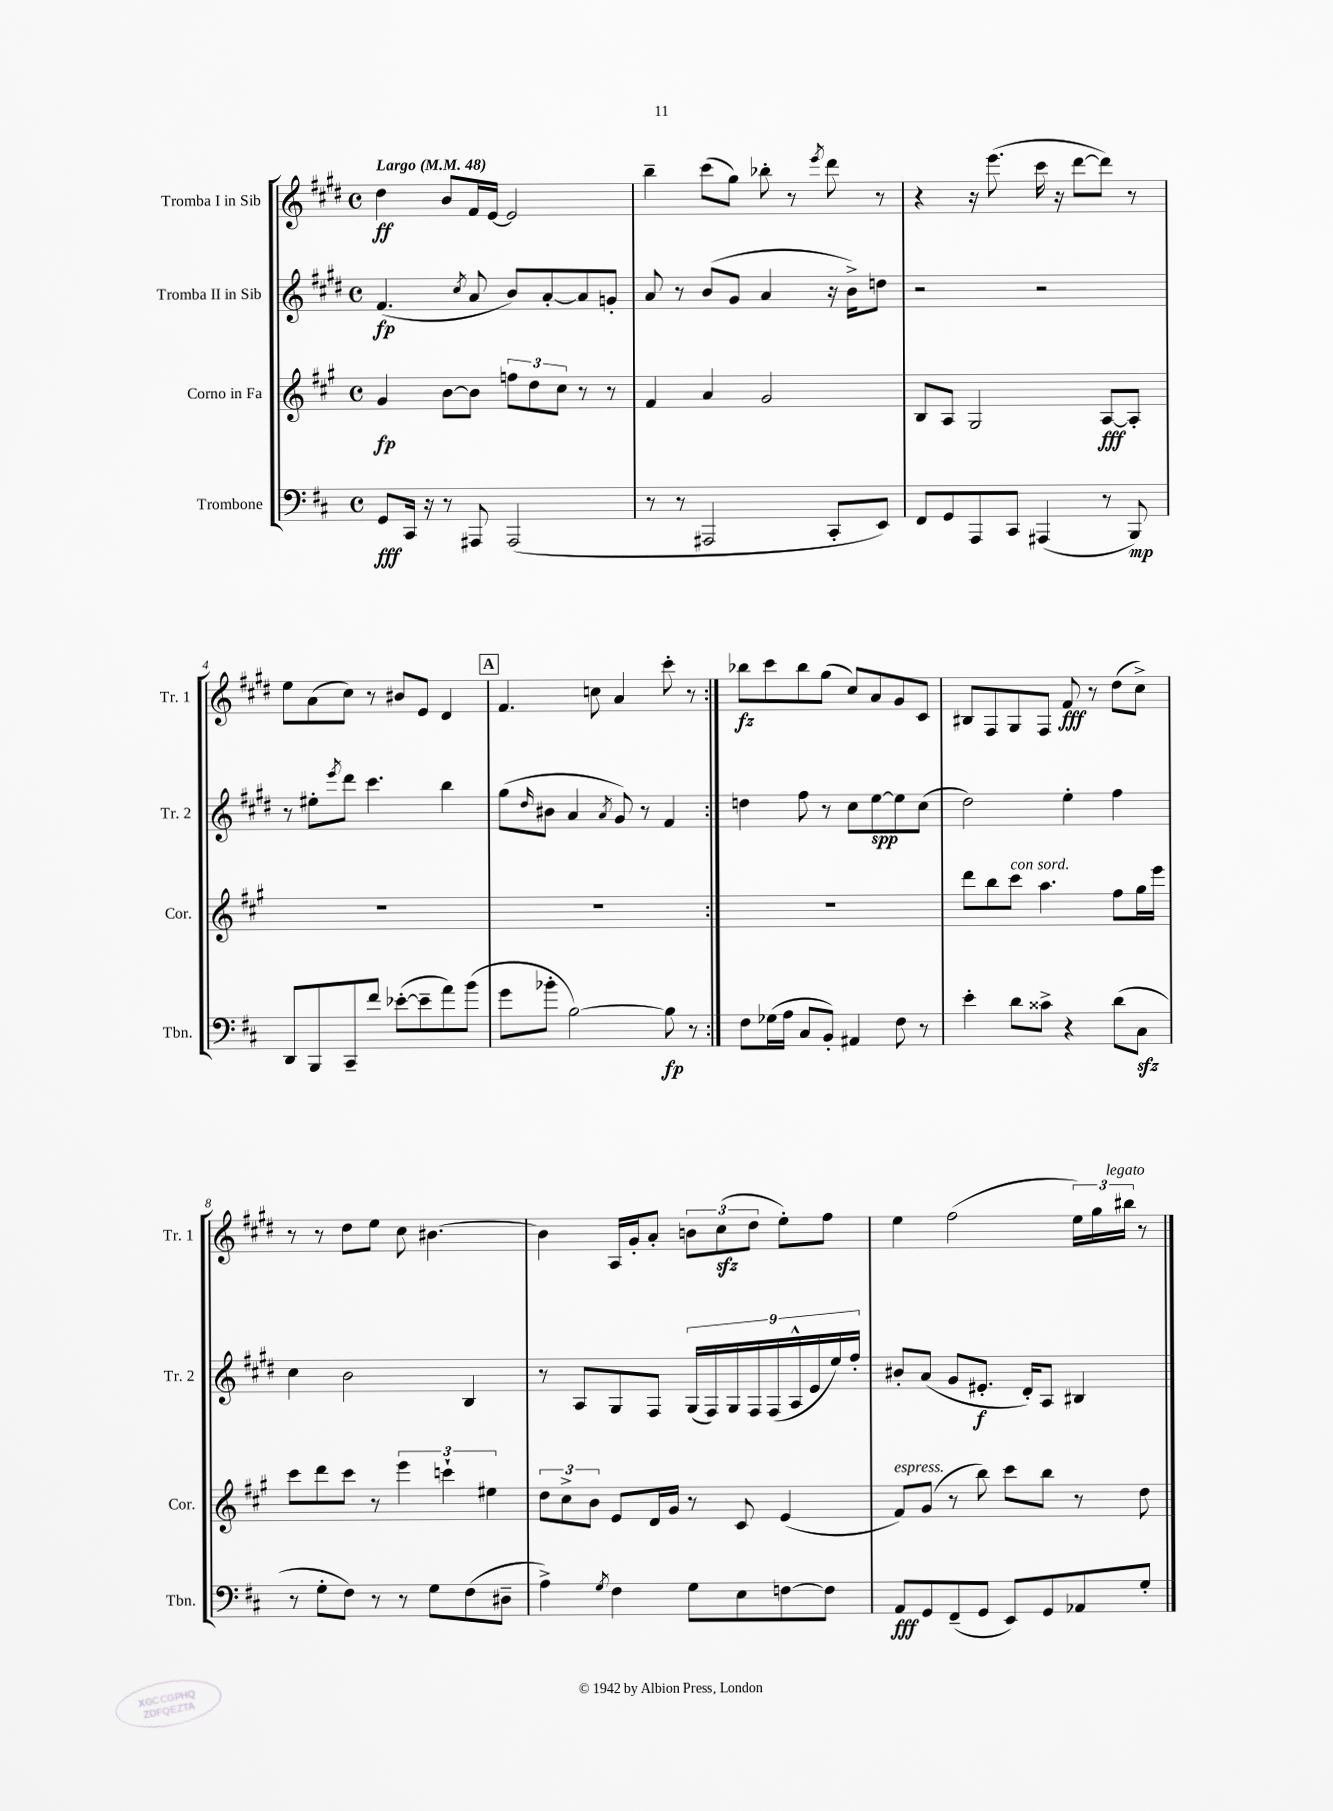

**kern	**dynam	**kern	**dynam	**kern	**dynam	**kern	**dynam
*part4	*part4	*part3	*part3	*part2	*part2	*part1	*part1
*staff4	*staff4	*staff3	*staff3	*staff2	*staff2	*staff1	*staff1
*I"Trombone	*	*I"Corno in Fa	*	*I"Tromba II in Sib	*	*I"Tromba I in Sib	*
*I'Tbn.	*	*I'Cor.	*	*I'Tr. 2	*	*I'Tr. 1	*
*clefF4	*	*clefG2	*	*clefG2	*	*clefG2	*
*k[f#c#]	*	*k[f#c#g#]	*	*k[f#c#g#d#]	*	*k[f#c#g#d#]	*
*M4/4	*	*M4/4	*	*M4/4	*	*M4/4	*
*met(c)	*	*met(c)	*	*met(c)	*	*met(c)	*
*MM48	*	*MM48	*	*MM48	*	*MM48	*
=1	=1	=1	=1	=1	=1	=1	=1
!	!	!	!	!	!	!LO:TX:a:B:t=Largo	!
8GG/L	fff	4g#/	fp	(4.f#/	fp	4dd#\	ff
16CC#/Jk	.	.	.	.	.	.	.
16r	.	.	.	.	.	.	.
8r	.	[8b\L	.	.	.	8b/L	.
.	.	.	.	8qcc#/	.	.	.
8AAA#X/	.	8b\J]	.	8a/	.	16f#/L	.
.	.	.	.	.	.	[16e/JJ	.
(2AAA#/	.	12ffn\L	.	8b/L)	.	2e/]	.
.	.	12dd\	.	.	.	.	.
.	.	.	.	[8a'/	.	.	.
.	.	12cc#\J	.	.	.	.	.
.	.	8r	.	8a/]	.	.	.
.	.	8r	.	8gn'/J	.	.	.
=2	=2	=2	=2	=2	=2	=2	=2
8r	.	4f#/	.	8a/	.	4bb~\	.
8r	.	.	.	8r	.	.	.
2AAA#X/	.	4a/	.	(8b/L	.	(8ccc#\L	.
.	.	.	.	8g#/J	.	8gg#\J)	.
.	.	2g#/	.	4a/	.	8bb-X'\	.
.	.	.	.	.	.	8r	.
.	.	.	.	.	.	8qeee/	.
8CC#'/L	.	.	.	16r	.	8ddd#\	.
.	.	.	.	16b^\KL)	.	.	.
8EE/J)	.	.	.	8ddn\J	.	8r	.
=3	=3	=3	=3	=3	=3	=3	=3
8FF#/L	.	8B/L	.	2r	.	4r	.
8GG/	.	8A/J	.	.	.	.	.
8AAA/	.	2G#/	.	.	.	16r	.
.	.	.	.	.	.	(8.eee\	.
8CC#/J	.	.	.	.	.	.	.
(4AAA#X/	.	.	.	2r	.	16ccc#\	.
.	.	.	.	.	.	16r	.
.	.	.	.	.	.	[8ddd#\L	.
8r	.	[8A/L	fff	.	.	8ddd#\J])	.
8BBB/)	mp	8A'/J]	.	.	.	8r	.
!!LO:LB:g=z
=4	=4	=4	=4	=4	=4	=4	=4
8DD/L	.	1r	.	8r	.	8ee\L	.
8BBB/	.	.	.	8ee#X'\L	.	(8a\	.
.	.	.	.	8qeee/	.	.	.
8CC#~/	.	.	.	8ddd#\J	.	8cc#\J)	.
8f#/J	.	.	.	4.ccc#\	.	8r	.
([8e-X'\L	.	.	.	.	.	8b#X/L	.
8e-~\]	.	.	.	.	.	8e/J	.
8a\)	.	.	.	4bb\	.	4d#/	.
(8b\J	.	.	.	.	.	.	.
!!LO:REH:place=s1:t=A
=5	=5	=5	=5	=5	=5	=5	=5
8g\L	.	1r	.	(8gg#\L	.	4.f#/	.
.	.	.	.	16qqdd#/	.	.	.
8b-X'\J	.	.	.	8b#X\J	.	.	.
[2B\)	.	.	.	4a/	.	.	.
.	.	.	.	.	.	8ccn\	.
.	.	.	.	8qa/	.	.	.
.	.	.	.	8g#/)	.	4a/	.
.	.	.	.	8r	.	.	.
8B\]	fp	.	.	4f#/	.	8ccc#'\	.
8r	.	.	.	.	.	8r	.
=6:|!	=6:|!	=6:|!	=6:|!	=6:|!	=6:|!	=6:|!	=6:|!
8F#\L	.	1r	.	4ddn\	.	8bb-X\L	fz
(16G-X\L	.	.	.	.	.	8ccc#\	.
16A\JJ	.	.	.	.	.	.	.
8C#/L	.	.	.	8ff#\	.	8bb-\	.
8BB'/J)	.	.	.	8r	.	(8gg#\J	.
4AA#X/	.	.	.	8cc#\L	.	8cc#/L)	.
.	.	.	.	[8ee\	spp	8a/	.
8F#\	.	.	.	8ee\]	.	8g#/	.
8r	.	.	.	(8cc#\J	.	8c#/J	.
=7	=7	=7	=7	=7	=7	=7	=7
4e'\	.	8ddd\L	.	2dd#\)	.	8B#X/L	.
.	.	8bb\	.	.	.	8F#/	.
!	!	!LO:TX:a:i:t=con sord.	!	!	!	!	!
8d\L	.	8ccc#\J	.	.	.	8G#/	.
8c##X^\J	.	4.aa\	.	.	.	8F#/J	.
4r	.	.	.	4ee'\	.	8f#/	fff
.	.	.	.	.	.	8r	.
(8d\L	.	8ff#\L	.	4ff#\	.	(8dd#\L	.
8C#zz\J	.	16gg#\L	.	.	.	8cc#^\J)	.
.	.	16eee\JJ	.	.	.	.	.
!!LO:LB:g=z
=8	=8	=8	=8	=8	=8	=8	=8
8r	.	8ccc#\L	.	4cc#\	.	8r	.
8G'\L	.	8ddd\	.	.	.	8r	.
8F#\J)	.	8ccc#\J	.	2b\	.	8dd#\L	.
8r	.	8r	.	.	.	8ee\J	.
8r	.	6eee\	.	.	.	8cc#\	.
8G\L	.	.	.	.	.	[4.b#X\	.
.	.	6cccn`\	.	.	.	.	.
(8F#\	.	.	.	4B/	.	.	.
.	.	6ee#X\	.	.	.	.	.
8D#X~\J	.	.	.	.	.	.	.
=9	=9	=9	=9	=9	=9	=9	=9
4A^\)	.	12dd\L	.	8r	.	4b#\]	.
.	.	12cc#^\	.	.	.	.	.
.	.	.	.	8A/L	.	.	.
.	.	12b\J	.	.	.	.	.
8qG/	.	.	.	.	.	.	.
4F#\	.	8e/L	.	8G#/	.	16A/LL	.
.	.	.	.	.	.	16g#'/J	.
.	.	16d/L	.	8F#/J	.	8a'/J	.
.	.	16g#/JJ	.	.	.	.	.
8G\L	.	8r	.	(18G#/LL	.	12bn\L	.
.	.	.	.	18F#/)	.	.	.
.	.	.	.	.	.	(12cc#zz\	.
.	.	.	.	18G#/	.	.	.
8E\	.	8c#/	.	.	.	.	.
.	.	.	.	18F#/	.	12dd#\J	.
.	.	.	.	(18F#/	.	.	.
[8Fn\	.	(4e/	.	.	.	8ee'\L)	.
.	.	.	.	18A^^/	.	.	.
.	.	.	.	18e/	.	.	.
8F\J]	.	.	.	.	.	8ff#\J	.
.	.	.	.	18ee/)	.	.	.
.	.	.	.	18ff#'/JJ	.	.	.
=10	=10	=10	=10	=10	=10	=10	=10
!	!	!LO:TX:a:i:t=espress.	!	!	!	!	!
8AA/L	fff	8f#/L)	.	8b#X'/L	.	4ee\	.
8GG/	.	(8g#/J	.	(8a/J	.	.	.
(8FF#~/	.	8r	.	8g#/L	.	(2ff#\	.
8GG/J	.	8bb\)	.	8.e#X'/J	f	.	.
8EE/L)	.	8ccc#\L	.	.	.	.	.
.	.	.	.	16d#'/KL)	.	.	.
8GG/	.	8bb\J	.	8A/J	.	.	.
8AA-X/	.	8r	.	4B#X/	.	24ee\LL)	.
.	.	.	.	.	.	24gg#\	.
!	!	!	!	!	!	!LO:TX:a:i:t=legato	!
.	.	.	.	.	.	24bb#X\JJ	.
8G'/J	.	8dd\	.	.	.	8r	.
==	==	==	==	==	==	==	==
*-	*-	*-	*-	*-	*-	*-	*-
